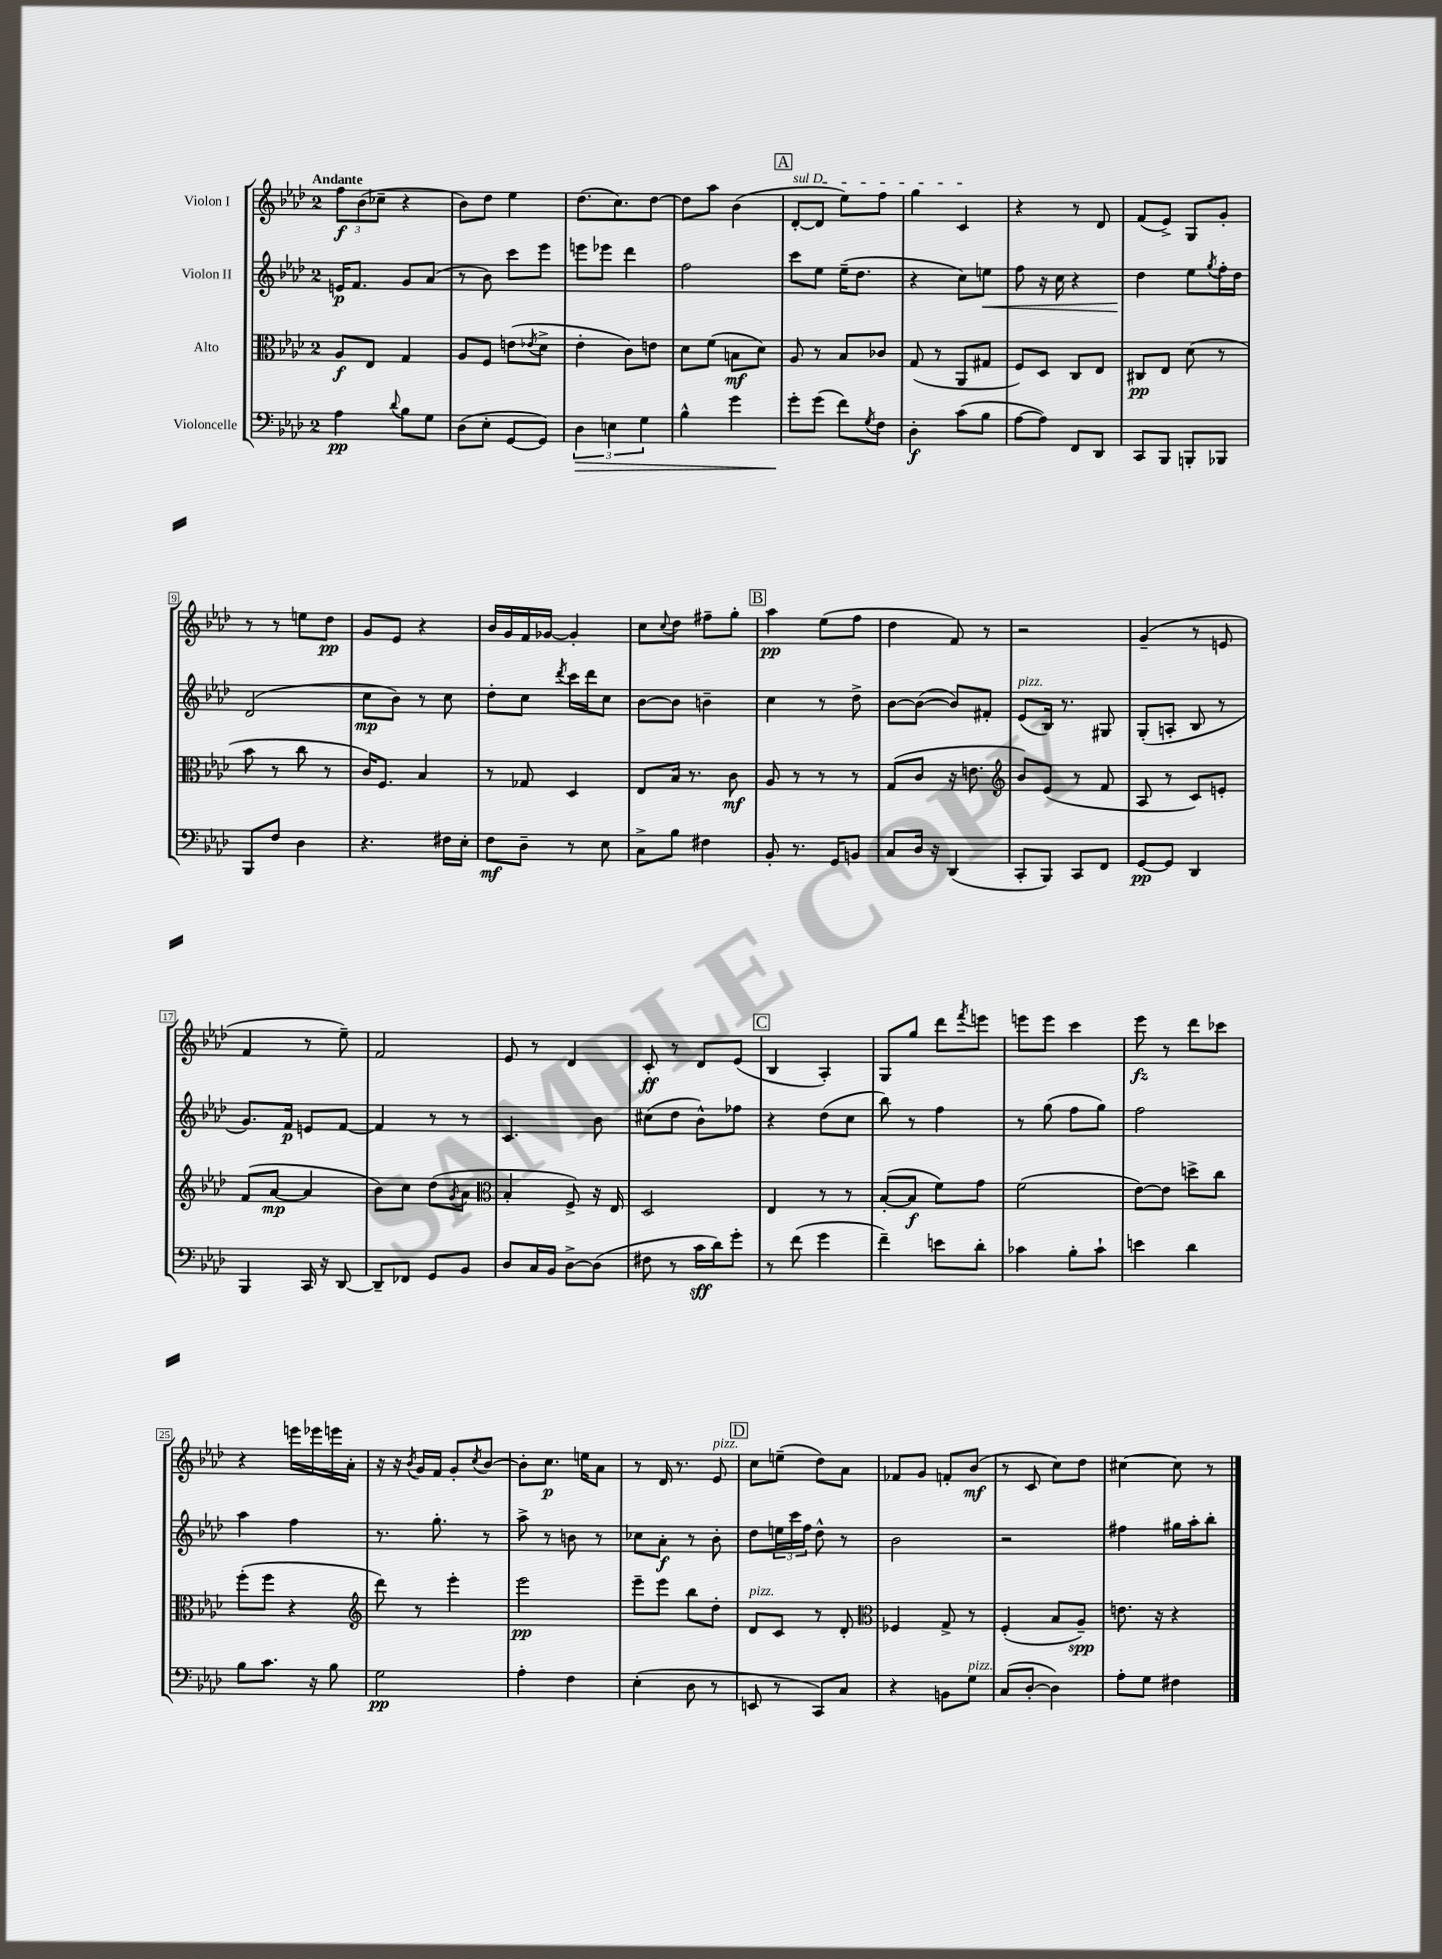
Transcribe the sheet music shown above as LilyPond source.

<<
\new StaffGroup <<
\new Staff = "s0" \with { instrumentName = "Violon I" } {
    \clef treble \key aes \major \once \override Staff.TimeSignature.style = #'single-digit \time 2/4 \tempo "Andante"
    \tuplet 3/2 { f''8\f bes'8( ces''8-- } r4 |
    bes'8) des''8 ees''4 |
    des''8.( c''8.) des''8~ |
    des''8 aes''8 bes'4( |
    \mark \markup { \box "A" } \once \override TextSpanner.bound-details.left.text = \markup { \italic "sul D" } des'8~-.\startTextSpan des'8 ees''8) f''8 |
    g''4 c'4\stopTextSpan |
    r4 r8 des'8 |
    f'8( ees'8->) g8 g'8-. |
    r8 r8 e''8 des''8\pp |
    g'8 ees'8 r4 |
    bes'16 g'16 f'16 ges'16~ ges'4-. |
    c''8 \appoggiatura { c''8 } des''8 fis''8-- g''8-. |
    \mark \markup { \box "B" } aes''4\pp ees''8( f''8 |
    des''4 f'8) r8 |
    r2 |
    g'4--( r8 e'8 |
    f'4 r8 ees''8--) |
    f'2 |
    ees'8 r8 des'4 |
    c'8-.\ff r8 des'8 ees'8( |
    \mark \markup { \box "C" } bes4 aes4-.) |
    g8 g''8 des'''8 \acciaccatura { f'''8 } e'''8 |
    e'''8 e'''8 c'''4 |
    ees'''8\fz r8 des'''8 ces'''8 |
    r4 e'''16 ees'''16 e'''16 aes'16-. |
    r16 r16 \acciaccatura { bes'8 } g'16 f'16 g'8-. \acciaccatura { c''8 } bes'8~ |
    bes'8-. c''8.\p e''16 aes'8 |
    r8 des'16 r8. ees'8^\markup { \italic "pizz." } |
    \mark \markup { \box "D" } c''8 e''8--( des''8) aes'8 |
    fes'8 g'8 f'8-. bes'8\mf( |
    r8 c'8 c''8) des''8 |
    cis''4~ cis''8 r8 \bar "|." |
}
\new Staff = "s1" \with { instrumentName = "Violon II" } {
    \clef treble \key aes \major \once \override Staff.TimeSignature.style = #'single-digit \time 2/4
    e'16\p f'8. g'8 aes'8( |
    r8 bes'8) c'''8 ees'''8 |
    e'''8 ees'''8 des'''4 |
    f''2 |
    \mark \markup { \box "A" } c'''8 ees''8 ees''16--( des''8. |
    r4 c''8) e''8\< |
    f''8 r16 c''16 r4 |
    des''4\! ees''8 \acciaccatura { g''8 } f''16-. des''16 |
    des'2( |
    c''8\mp bes'8) r8 c''8 |
    des''8-. c''8 \acciaccatura { des'''8 } c'''16 des'''16 c''8 |
    bes'8~ bes'8 b'4-- |
    \mark \markup { \box "B" } c''4 r8 des''8-> |
    bes'8~ bes'8~( bes'8) fis'8-. |
    ees'8^\markup { \italic "pizz." }( bes16) r8. gis8 |
    g8-.( a8-. bes8 r8 |
    g'8.) f'16\p e'8 f'8~ |
    f'4 r8 r8 |
    c'4. bes'8 |
    cis''8( des''8 bes'8-^) fes''8 |
    \mark \markup { \box "C" } r4 des''8( c''8 |
    bes''8) r8 f''4 |
    r8 g''8( f''8 g''8) |
    f''2 |
    aes''4 f''4 |
    r8. g''8.-. r8 |
    aes''8-> r8 b'8 r8 |
    ces''8 aes'8-.\f r8 bes'8-. |
    \mark \markup { \box "D" } des''8 \tuplet 3/2 { e''16 c'''16 f''16 } des''8-^ r8 |
    bes'2 |
    r2 |
    fis''4 gis''16 aes''16-. bes''8-. \bar "|." |
}
\new Staff = "s2" \with { instrumentName = "Alto" } {
    \clef alto \key aes \major \once \override Staff.TimeSignature.style = #'single-digit \time 2/4
    aes8\f ees8 g4 |
    aes8 f8 e'8( \acciaccatura { ees'8 } des'8-> |
    ees'4-. c'8) e'8 |
    des'8 f'8( b8\mf des'8) |
    \mark \markup { \box "A" } aes8 r8 bes8 ces'8 |
    g8( r8 aes,8 gis8 |
    f8) des8 c8 ees8 |
    cis8\pp ees8 des'8( r8 |
    bes'8 r8 c''8 r8 |
    c'16) f8. bes4 |
    r8 ges8 des4 |
    ees8 bes16 r8. c'8\mf |
    \mark \markup { \box "B" } aes8 r8 r8 r8 |
    g8( c'8 r16 e'8. |
    \clef treble bes'8) ees'8( r8 f'8 |
    aes8 r8 c'8) e'8-. |
    f'8( aes'8~\mp aes'4 |
    bes'8) c''8 des''8( \acciaccatura { g'8 } aes'8 |
    \clef alto bes4-. f8->) r16 ees16 |
    des2 |
    \mark \markup { \box "C" } ees4 r8 r8 |
    bes8~-.( bes8\f f'8) g'8 |
    f'2( |
    ees'8~) ees'8 d''8-> c''8 |
    f''8-.( f''8 r4 |
    \clef treble des'''8) r8 ees'''4-. |
    ees'''2\pp |
    ees'''8-- ees'''8 bes''8 des''8-. |
    \mark \markup { \box "D" } des'8^\markup { \italic "pizz." } c'8 r8 des'8-. |
    \clef alto fes4 g8-> r8 |
    f4-.( bes8 aes8--\spp) |
    e'8. r16 r4 \bar "|." |
}
\new Staff = "s3" \with { instrumentName = "Violoncelle" } {
    \clef bass \key aes \major \once \override Staff.TimeSignature.style = #'single-digit \time 2/4
    aes4\pp \appoggiatura { des'8 } bes8 g8 |
    des8( ees8-. g,8~ g,8) |
    \tuplet 3/2 { des4\> e4 g4 } |
    bes4-^ g'4 |
    \mark \markup { \box "A" } g'8-.\! g'8( f'8) \acciaccatura { g8 } f8 |
    des4-.\f c'8( bes8 |
    aes8~ aes8) f,8 des,8 |
    c,8 bes,,8 b,,8-. bes,,8 |
    bes,,8 f8 des4 |
    r4. fis16 ees16-. |
    f8\mf des8-- r8 ees8 |
    c8-> bes8 fis4 |
    \mark \markup { \box "B" } bes,8-. r8. g,16 b,8 |
    c8 des16 r16 des,4( |
    c,8-. bes,,8) c,8 f,8 |
    g,8~\pp g,8 des,4 |
    bes,,4 c,16 r16 des,8~ |
    des,8-- fes,8 g,8 bes,8 |
    des8 c16 bes,16 des8~-> des8( |
    fis8 r8 c'16\sff des'16) g'8-. |
    \mark \markup { \box "C" } r8 f'8( g'4 |
    f'4--) e'8 des'8-. |
    ces'4 bes8-. ces'8-! |
    e'4 des'4 |
    bes8 c'8. r16 bes8 |
    g2\pp |
    aes4-. f4 |
    ees4-.( des8 r8 |
    \mark \markup { \box "D" } e,8 r8 c,8) c8 |
    r4 b,8 g8^\markup { \italic "pizz." } |
    c8( des8~-. des4) |
    aes8-. g8 fis4 \bar "|." |
}
>>
>>
\layout { \context { \Score \override BarNumber.stencil = #(make-stencil-boxer 0.1 0.3 ly:text-interface::print) } }
